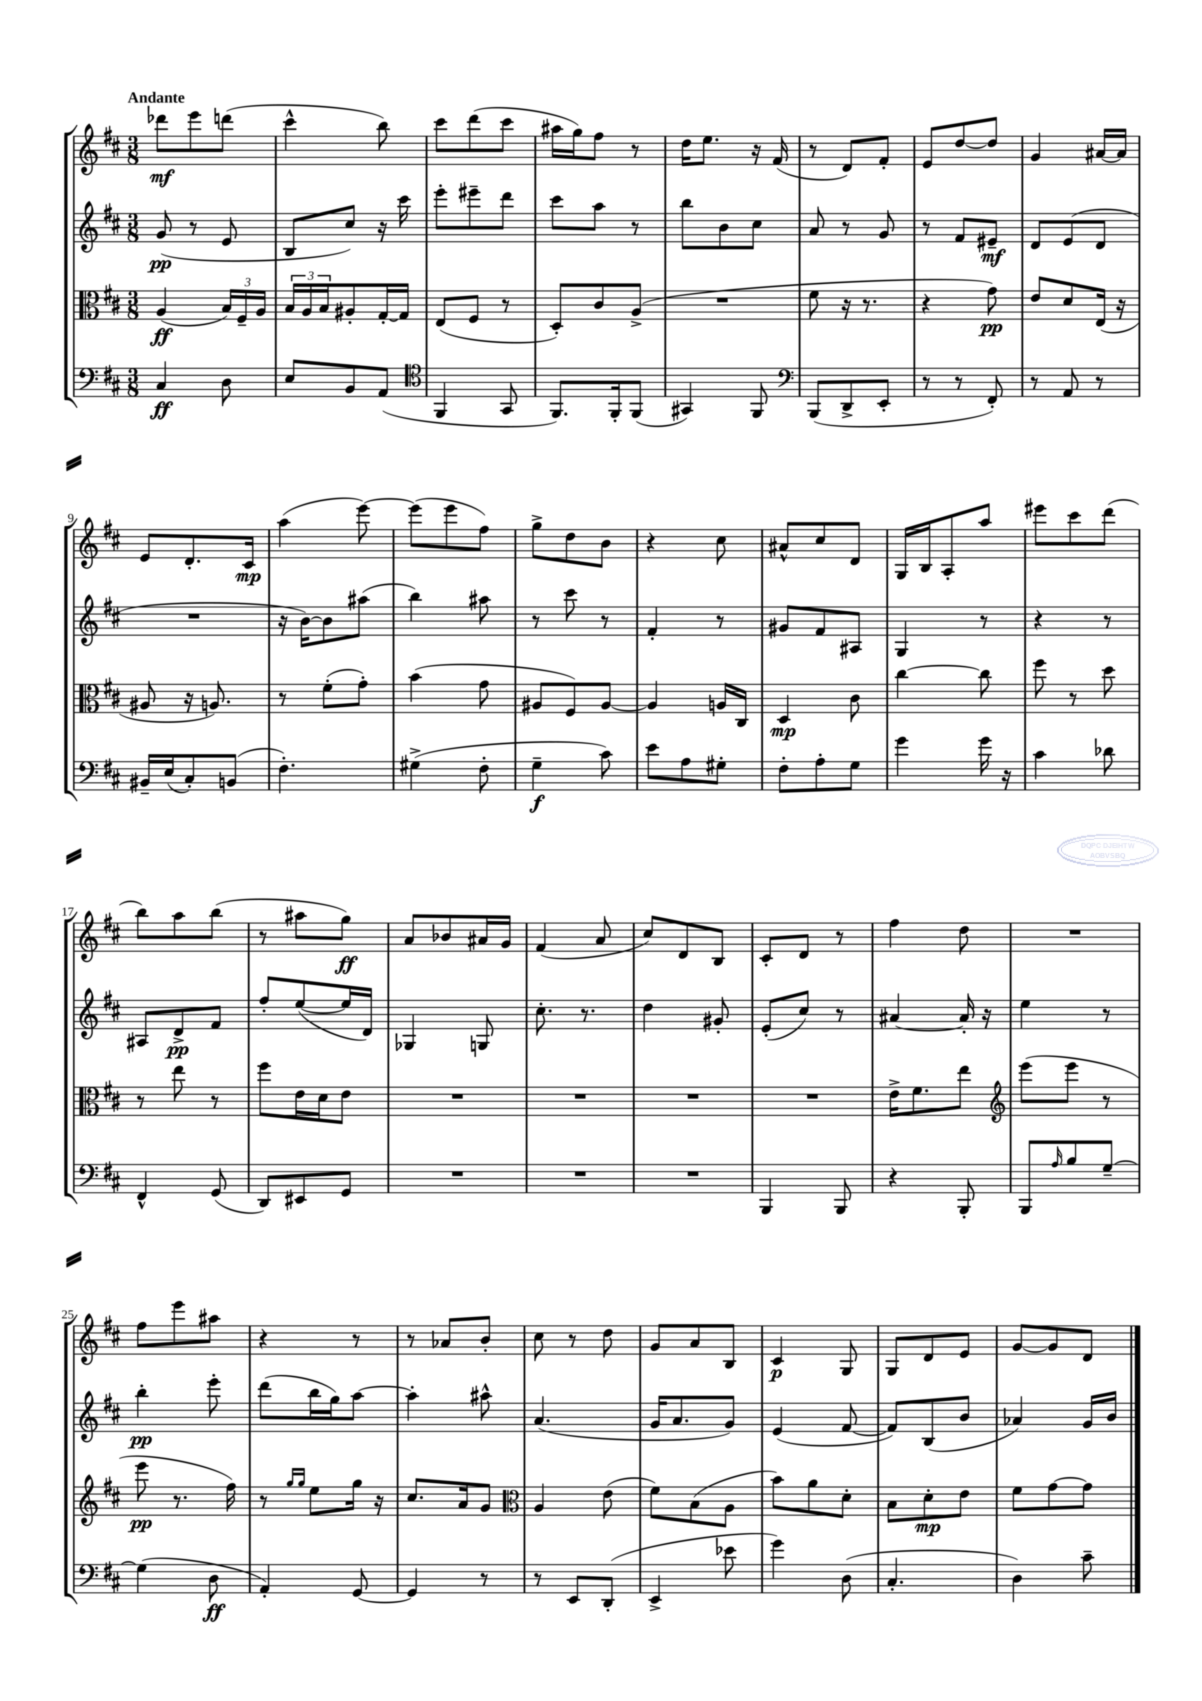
<<
\new StaffGroup <<
\new Staff = "s0" {
    \clef treble \key d \major \numericTimeSignature \time 3/8 \tempo "Andante"
    des'''8\mf e'''8 d'''8( |
    cis'''4-^ b''8) |
    cis'''8 d'''8( cis'''8 |
    ais''16 g''16) fis''8 r8 |
    d''16 e''8. r16 fis'16( |
    r8 d'8) fis'8-. |
    e'8 d''8~ d''8 |
    g'4 ais'16~ ais'16 |
    e'8 d'8.-. cis'16\mp |
    a''4( e'''8~) |
    e'''8( e'''8 fis''8) |
    g''8-> d''8 b'8 |
    r4 cis''8 |
    ais'8-^ cis''8 d'8 |
    g16 b16 a8-. a''8 |
    eis'''8 cis'''8 d'''8( |
    b''8) a''8 b''8( |
    r8 ais''8 g''8\ff) |
    a'8 bes'8 ais'16 g'16 |
    fis'4( a'8 |
    cis''8) d'8 b8 |
    cis'8-. d'8 r8 |
    fis''4 d''8 |
    R4. |
    fis''8 e'''8 ais''8 |
    r4 r8 |
    r8 aes'8 b'8-. |
    cis''8 r8 d''8 |
    g'8 a'8 b8 |
    cis'4\p g8 |
    g8 d'8 e'8 |
    g'8~ g'8 d'8 \bar "|." |
}
\new Staff = "s1" {
    \clef treble \key d \major \numericTimeSignature \time 3/8
    g'8\pp( r8 e'8 |
    b8 cis''8) r16 cis'''16 |
    e'''8-. eis'''8-- d'''8 |
    cis'''8 a''8 r8 |
    b''8 b'8 cis''8 |
    a'8 r8 g'8 |
    r8 fis'8 eis'8--\mf |
    d'8 e'8( d'8 |
    R4. |
    r16 b'16~) b'8 ais''8( |
    b''4) ais''8 |
    r8 cis'''8 r8 |
    fis'4-. r8 |
    gis'8 fis'8 ais8 |
    g4 r8 |
    r4 r8 |
    ais8 d'8->\pp fis'8 |
    fis''8-. e''8~( e''16 d'16) |
    ges4 g8 |
    cis''8.-. r8. |
    d''4 gis'8-. |
    e'8-.( cis''8) r8 |
    ais'4~ ais'16-. r16 |
    e''4 r8 |
    b''4-.\pp e'''8-. |
    d'''8( b''16 g''16) a''8~ |
    a''4-. ais''8-^ |
    a'4.( |
    g'16 a'8. g'8) |
    e'4( fis'8~ |
    fis'8) b8( b'8 |
    aes'4) g'16 b'16 \bar "|." |
}
\new Staff = "s2" {
    \clef alto \key d \major \numericTimeSignature \time 3/8
    a4\ff( \tuplet 3/2 { b16) fis16-- a16 } |
    \tuplet 3/2 { b16 a16 b16 } ais8-. g16~-. g16 |
    e8( fis8 r8 |
    d8-.) cis'8 a8->( |
    R4. |
    fis'8 r16 r8. |
    r4 g'8\pp) |
    e'8 d'8 e16( r16 |
    ais8 r16 a8.) |
    r8 fis'8-.( g'8-.) |
    b'4( g'8 |
    ais8 fis8) ais8~ |
    ais4 a16 cis16 |
    d4\mp cis'8 |
    cis''4~ cis''8 |
    fis''8 r8 d''8 |
    r8 e''8 r8 |
    fis''8 e'16 d'16 e'8 |
    R4. |
    R4. |
    R4. |
    R4. |
    e'16-> fis'8. e''8 |
    \clef treble e'''8( e'''8 r8 |
    e'''8\pp r8. fis''16) |
    r8 \grace { g''16 g''16 } e''8 g''16 r16 |
    cis''8. a'16 g'8 |
    \clef alto a4 e'8( |
    fis'8) b8( a8 |
    b'8) a'8 d'8-. |
    b8 d'8-.\mp e'8 |
    fis'8 g'8~ g'8 \bar "|." |
}
\new Staff = "s3" {
    \clef bass \key d \major \numericTimeSignature \time 3/8
    cis4\ff d8 |
    e8 b,8 a,8( |
    \clef tenor fis,4 g,8 |
    fis,8.) fis,16-. fis,8( |
    gis,4) fis,8 |
    \clef bass b,,8( d,8-> e,8-. |
    r8 r8 fis,8-.) |
    r8 a,8 r8 |
    bis,16-- e16( cis8-.) b,8( |
    fis4.-.) |
    gis4->( fis8-. |
    g4--\f cis'8) |
    e'8 a8 gis8-. |
    fis8-. a8-. g8 |
    g'4 g'16 r16 |
    cis'4 des'8 |
    fis,4-^ g,8( |
    d,8) eis,8 g,8 |
    R4. |
    R4. |
    R4. |
    b,,4 b,,8 |
    r4 b,,8-. |
    b,,8 \grace { a16 } b8 g8~-- |
    g4( d8\ff |
    a,4-.) g,8~ |
    g,4 r8 |
    r8 e,8 d,8-.( |
    e,4-> ees'8 |
    g'4) d8( |
    cis4.-. |
    d4) cis'8-- \bar "|." |
}
>>
>>
